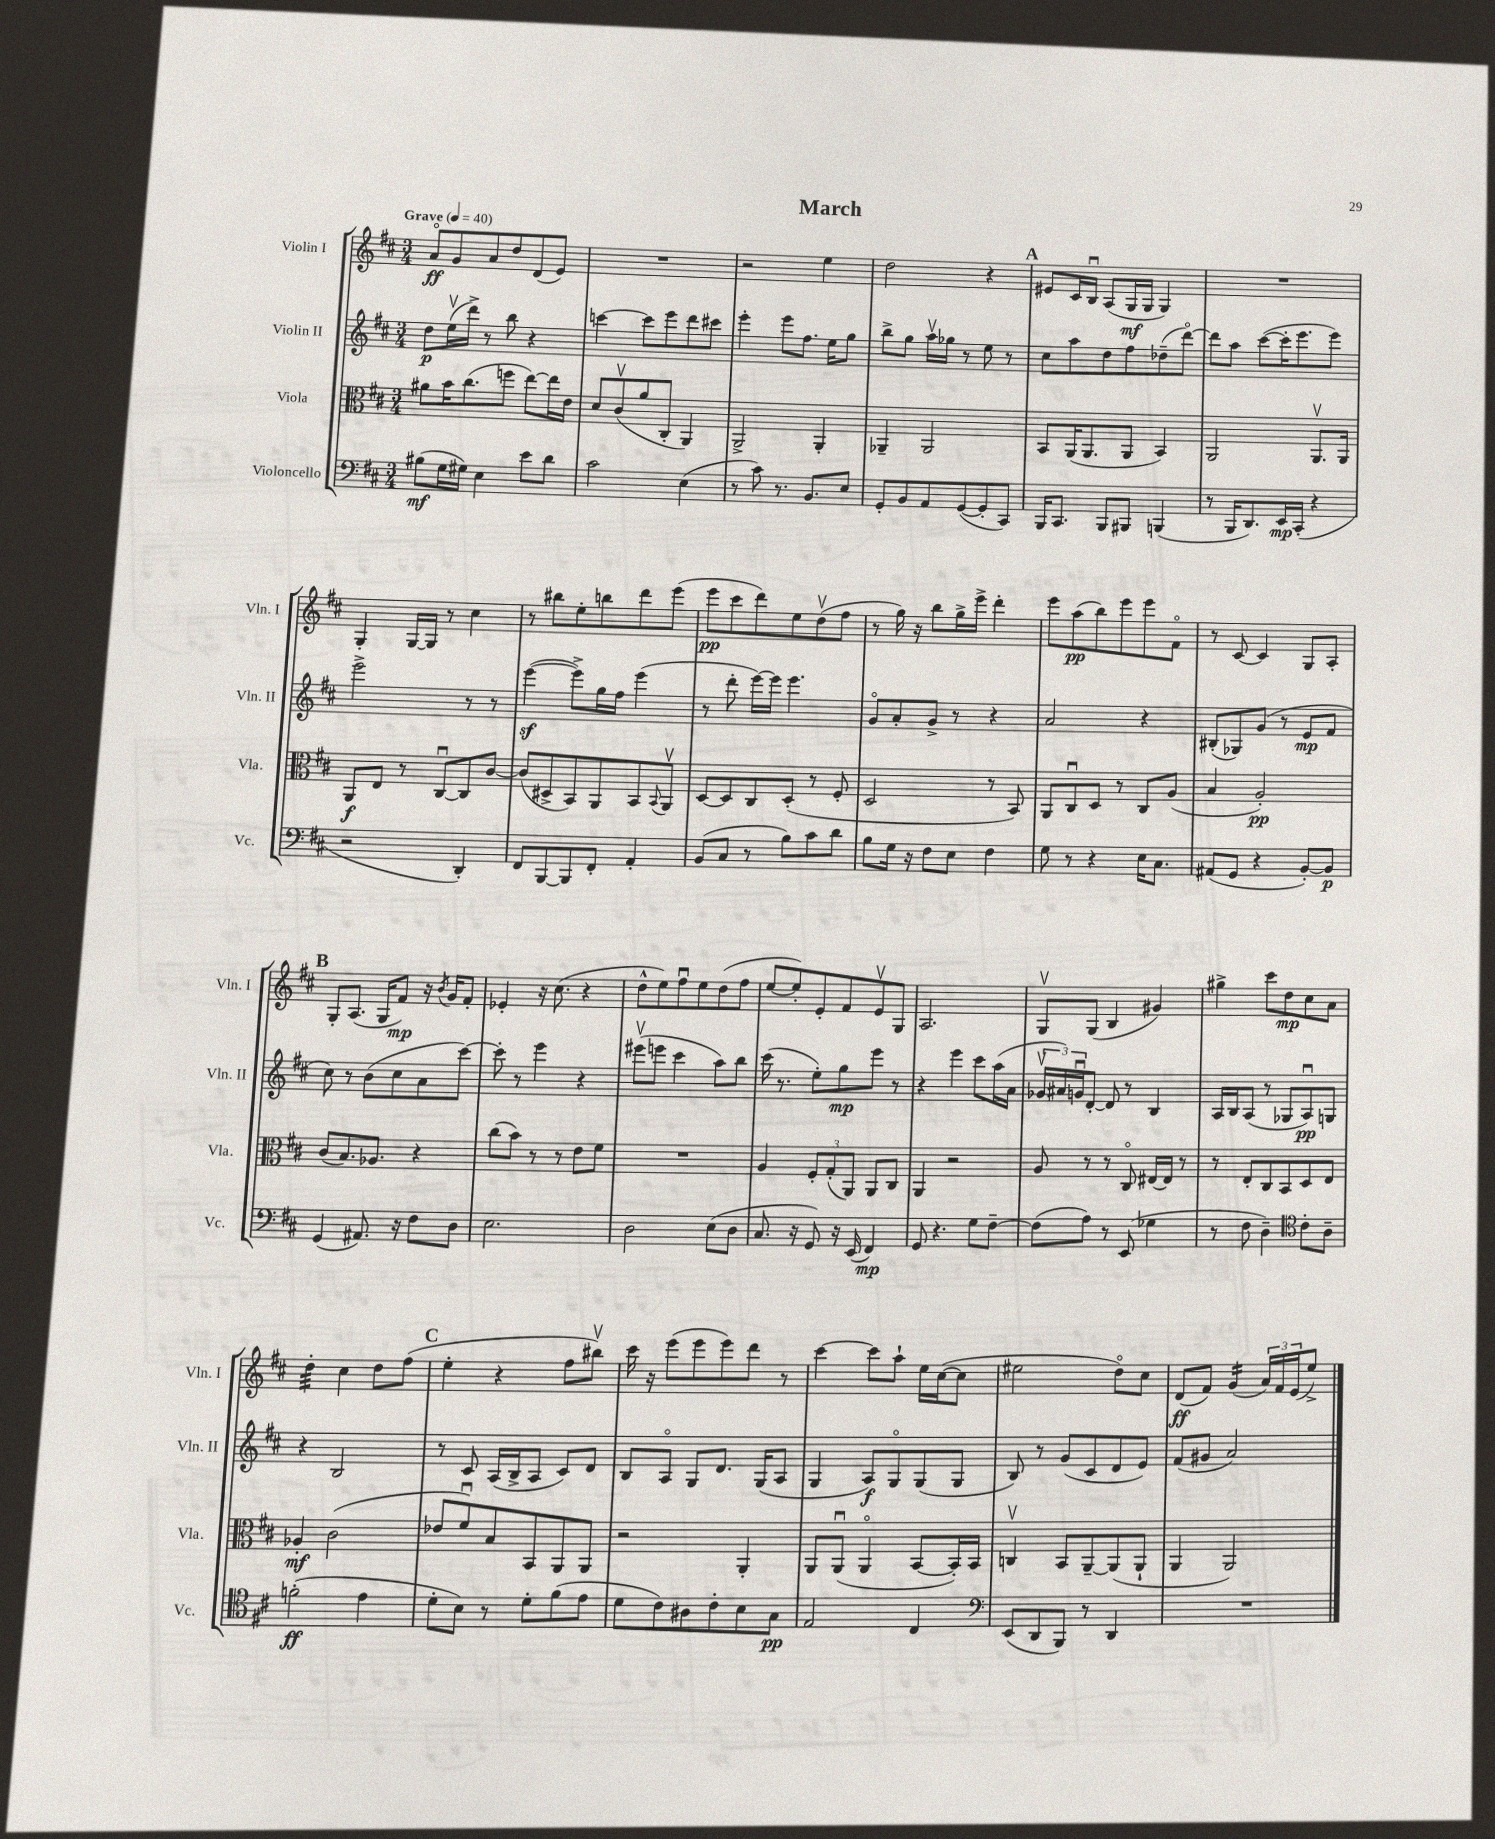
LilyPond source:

\header { title = "March" }
<<
\new StaffGroup <<
\new Staff = "s0" \with { instrumentName = "Violin I" shortInstrumentName = "Vln. I" } {
    \clef treble \key d \major \numericTimeSignature \time 3/4 \tempo "Grave" 4 = 40
    a'8\flageolet\ff g'8 a'8 d''8 d'8( e'8) |
    R2. |
    r2 e''4 |
    d''2 r4 |
    \mark \markup { \bold "A" } eis'8 cis'16 b16\downbow a8( g16\mf g16 g4) |
    R2. |
    g4-. g16~ g16 r8 cis''4 |
    r8 bis''8 e''8-. b''8 d'''8 e'''8( |
    e'''8\pp cis'''8 d'''8) e''8 d''8\upbow( fis''8 |
    r8 g''16) r16 b''8 g''16-> e'''16-> d'''4-. |
    e'''8 a''8\pp( b''8) e'''8 e'''8 fis'8\flageolet |
    r8 cis'8~ cis'4 g8 a8-. |
    \mark \markup { \bold "B" } g8-. a8.( g16 fis'8\mp) r16 \acciaccatura { b'8 } g'16 fis'8-. |
    ees'4-. r16 cis''8.( r4 |
    d''8-^ e''8) fis''8\downbow e''8 d''8( fis''8 |
    e''8~ e''8-.) e'8-. fis'8 e'8\upbow g8 |
    a2. |
    g8\upbow g8( b4 gis'4) |
    gis''4-> cis'''8 d''8\mp cis''8 a'8 |
    d''4:32-. cis''4 d''8 fis''8( |
    \mark \markup { \bold "C" } e''4-. r4 fis''8 bis''8\upbow) |
    cis'''16 r16 e'''8( e'''8 e'''8) d'''8 r8 |
    cis'''4~ cis'''8 a''8-! e''16 cis''16~( cis''8 |
    eis''2 d''8\flageolet) cis''8 |
    d'8\ff( fis'8) g'4:16( \tuplet 3/2 { a'16) fis'16 e'16( } e''8->) \bar "|." |
}
\new Staff = "s1" \with { instrumentName = "Violin II" shortInstrumentName = "Vln. II" } {
    \clef treble \key d \major \numericTimeSignature \time 3/4
    d''8\p e''16\upbow( d'''16->) r8 b''8 r4 |
    c'''4~ c'''8 e'''8 d'''8 cis'''8 |
    e'''4-. e'''8 fis''8. e''16 g''8 |
    b''8-> g''8 a''16\upbow ges''16 r8 e''8 r8 |
    \mark \markup { \bold "A" } cis''8 a''8 d''8 fis''8 des''8--( d'''8~\flageolet) |
    d'''8 a''8 cis'''8~( cis'''16-. e'''8. e'''8) |
    e'''2-> r8 r8 |
    e'''4~\sf( e'''8->) g''16 fis''16 e'''4( |
    r8 d'''8-. e'''16~) e'''16 e'''4. |
    g'8\flageolet a'8-. g'8-> r8 r4 |
    a'2 r4 |
    bis8-.( ges8) g'8( r8 e'8\mp fis'8 |
    \mark \markup { \bold "B" } cis''8) r8 b'8( cis''8 a'8 cis'''8~) |
    cis'''8-. r8 e'''4 r4 |
    eis'''8\upbow( e'''8 cis'''4 a''8) b''8 |
    cis'''16( r8. e''8-.) g''8\mp e'''8 r8 |
    r4 e'''4 cis'''8 a''16( a'16 |
    \tuplet 3/2 { ges'16\upbow ais'16) g'16\downbow } d'8~-. d'8 r8 b4 |
    a16 b16 a8( r8 ges8 a8\downbow\pp) g8 |
    r4 b2 |
    \mark \markup { \bold "C" } r8 cis'8 a16( b16-> a8 cis'8) d'8 |
    b8 a8\flageolet g8 d'8. g16( a8 |
    g4 a8\f) g8\flageolet g8( g8 |
    b8) r8 g'8( cis'8 d'8 e'8) |
    fis'8( gis'8 a'2) \bar "|." |
}
\new Staff = "s2" \with { instrumentName = "Viola" shortInstrumentName = "Vla." } {
    \clef alto \key d \major \numericTimeSignature \time 3/4
    ais'8 b'16 cis''8.( f''8 e''8~) e''16 e'16 |
    d'8 cis'8\upbow( a'8 cis8-. a,4) |
    a,2-> a,4-. |
    aes,4-- aes,2 |
    \mark \markup { \bold "A" } b,8 a,16( a,8. a,8 b,4) |
    a,2 a,8.\upbow a,16 |
    a,8\f e8 r8 cis8~\downbow cis8 cis'8~ |
    cis'8( dis8-> b,8) a,8 b,8 \appoggiatura { b,8 } a,8\upbow |
    d8~ d8 cis8 d8-.( r8 fis8-. |
    d2 r8 b,8) |
    a,8 cis8\downbow d8 r8 cis8 a8( |
    b4 a2-.\pp) |
    \mark \markup { \bold "B" } cis'8( b8.) aes8. r4 |
    cis''8( b'8) r8 r8 e'8 fis'8 |
    R2. |
    a4 \tuplet 3/2 { fis8-. g8-.( a,8) } a,8 cis8 |
    a,4 r2 |
    a8 r8 r8 cis8\flageolet eis16~ eis16 r8 |
    r8 e8-. cis8 b,8 d8 e8 |
    aes4-.\mf cis'2( |
    \mark \markup { \bold "C" } ees'8 fis'8\downbow) b8 b,8 a,8 a,8 |
    r2 a,4-. |
    a,8 a,8\downbow( a,4\flageolet b,8~ b,16-.) b,16 |
    c4\upbow b,8 a,8~-- a,8( a,8-! |
    a,4 a,2) \bar "|." |
}
\new Staff = "s3" \with { instrumentName = "Violoncello" shortInstrumentName = "Vc." } {
    \clef bass \key d \major \numericTimeSignature \time 3/4
    bis8\mf( g16 gis16) e4 e'8 d'8 |
    cis'2 e4( |
    r8 cis'8) r8. b,8. e8 |
    g,8-. b,8 a,8 g,8~( g,8-. cis,8) |
    \mark \markup { \bold "A" } b,,16 cis,8. b,,8 bis,,8 b,,4( |
    r8 b,,16 d,8.) e,16\mp cis,16-.( r4 |
    r2 d,4-.) |
    fis,8 b,,8~ b,,8 fis,8-. a,4-. |
    b,8( cis8 r8 b8) cis'8 d'8 |
    b8 g16 r16 fis8 e8 fis4 |
    g8 r8 r4 e16 cis8. |
    ais,8( g,8 r4 b,8~-.) b,8\p |
    \mark \markup { \bold "B" } g,4( ais,8.) r16 fis8 d8 |
    e2. |
    d2 e8( d8 |
    cis8. r16 g,8) r16 e,16( fis,4\mp) |
    g,8 r4. g8 fis8~-- |
    fis8( a8) r8 e,8( ges4 |
    r8 fis8 d4--) \clef tenor cis'8-. a8-- |
    f'2-.\ff( e'4 |
    \mark \markup { \bold "C" } d'8-. b8) r8 d'8-. fis'8( e'8 |
    d'8 cis'8) ais8 cis'8-. b8 g8\pp |
    e2 cis4 |
    \clef bass e,8( d,8 b,,8) r8 d,4 |
    R2. \bar "|." |
}
>>
>>
\layout { \context { \Score \remove "Bar_number_engraver" } }
